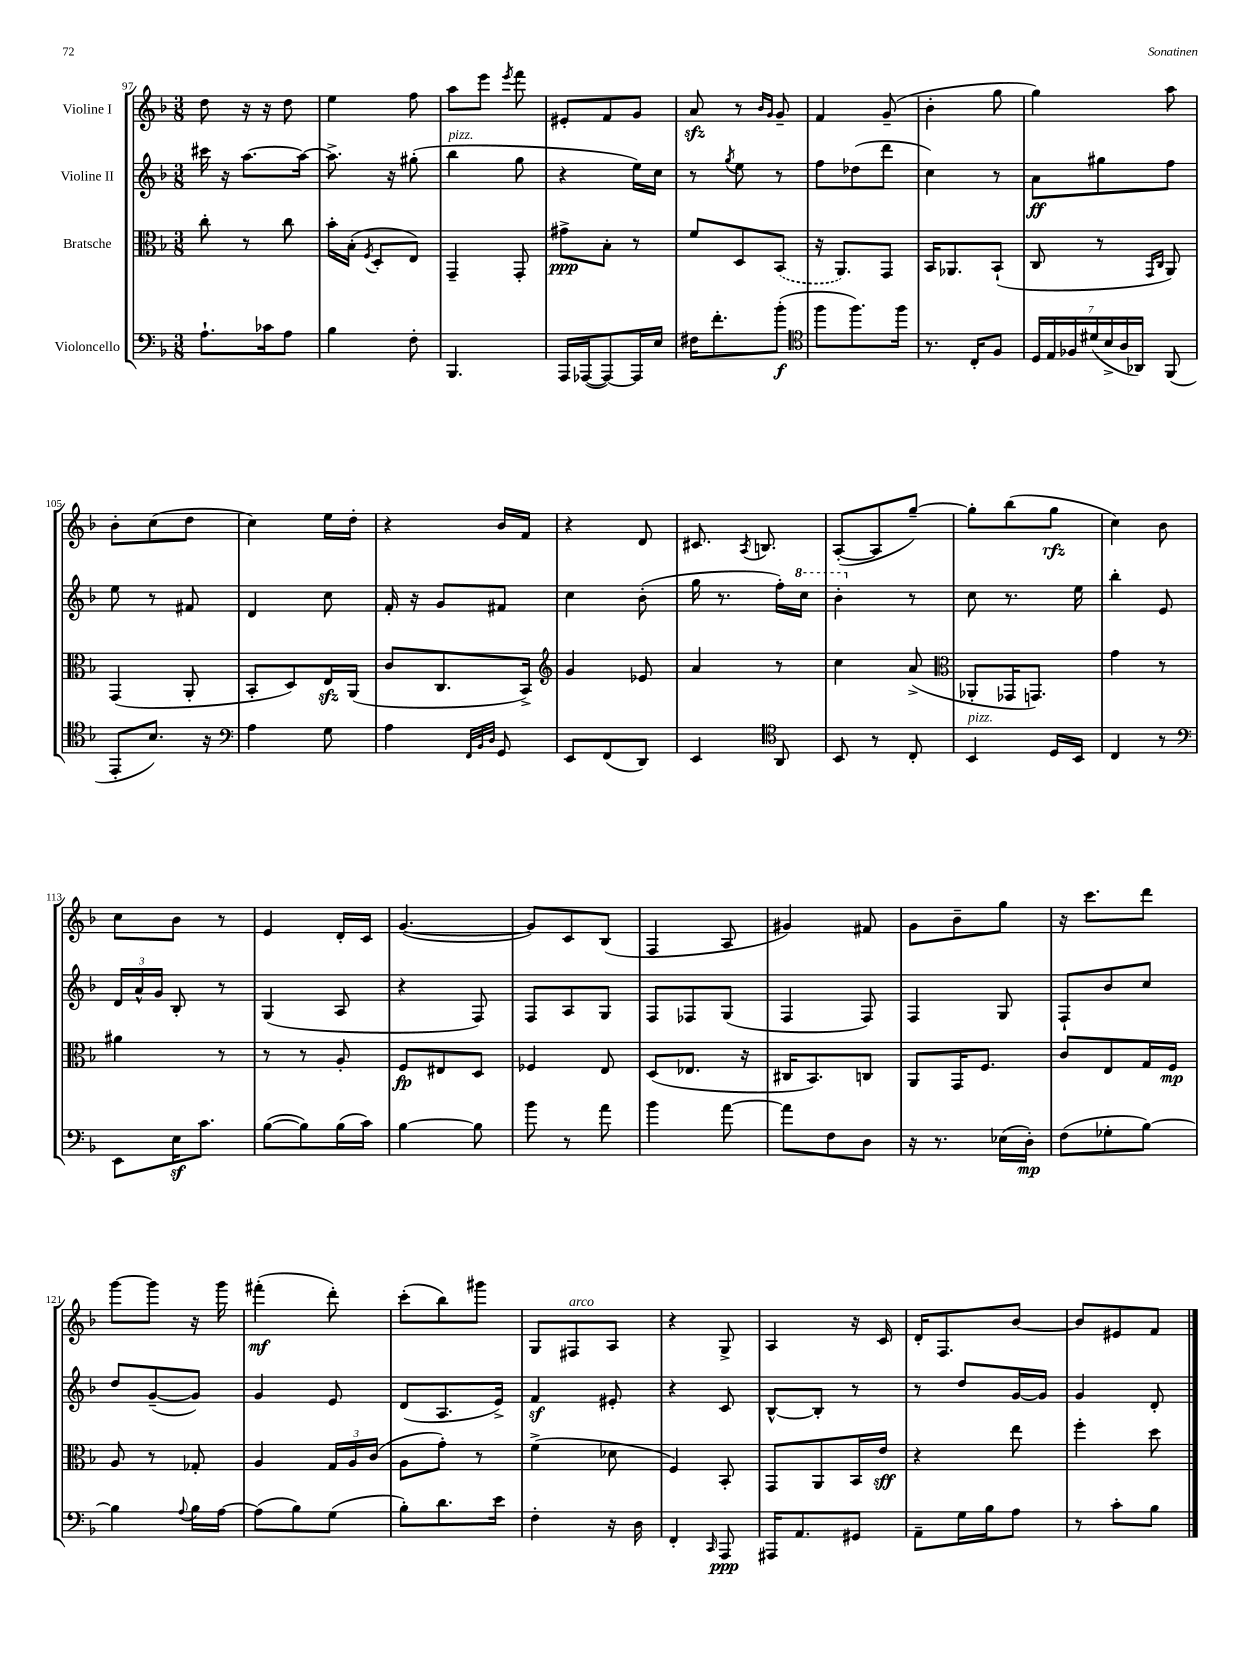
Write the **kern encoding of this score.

**kern	**kern	**kern	**kern
*staff4	*staff3	*staff2	*staff1
*clefF4	*clefC3	*clefG2	*clefG2
*k[b-]	*k[b-]	*k[b-]	*k[b-]
*M3/8	*M3/8	*M3/8	*M3/8
8.A`\L	8cc'\	16ccc#\	8dd\
.	.	16r	.
.	8r	[8.aa\L	16r
16c-\k	.	.	16r
8A\J	8cc\	.	8dd\
.	.	16aa\_Jk	.
=	=	=	=
4B-\	16b-'\LL	8.aa^\]	4ee\
.	(16B-'\JJ	.	.
.	8qF/	.	.
.	8D'/L	.	.
.	.	16r	.
8F'\	8E/J)	(8gg#'\	8ff\
=	=	=	=
4.BBB-/	4GG~/	4bb-\	8aa\L
.	.	.	8eee\J
.	.	.	8qeee/
.	8GG'/	8gg\	8fff\
=	=	=	=
16AAA/LL	8g#^\L	4r	8e#'/L
([16AAA-/J	.	.	.
8AAA-/_)	8B-'\J	.	8f/
16AAA-/]L	8r	16ee\LL)	8g/J
16E/JJ	.	16cc\JJ	.
=	=	=	=
16F#\LK	8f/L	8r	8a/
8.f'\	.	.	.
.	.	8qgg/	.
.	8D/	8ee\	8r
.	.	.	16qqb-/LL
.	.	.	16qqg/JJ
(8b-'\J	(8BB-/J	8r	8g~/
=	=	=	=
*clefC4	*	*	*
8ff\L	16r	8ff\L	4f/
.	8.AA/L)	.	.
8.ff\)	.	(8dd-\	.
.	8GG/J	8ddd\J	(8g~/
16ff\Jk	.	.	.
=	=	=	=
8.r	16BB-/LK	4cc\)	4b-'\
.	8.AA-/	.	.
16C'/LK	.	.	.
8F/J	(8BB-`/J	8r	8gg\
=	=	=	=
28D/LL	8C/	8a\L	4gg\)
28E/	.	.	.
28F-/	.	.	.
(28d#/	.	.	.
.	8r	8gg#\	.
28B-^/	.	.	.
28A/	.	.	.
28AA-/JJ)	.	.	.
.	16qqGG/LL	.	.
.	16qqC/JJ	.	.
(8FF/	8AA/)	8ff\J	8aa\
=	=	=	=
8EE'/L	(4GG/	8ee\	8b-'\L
8.B-/J)	.	8r	(8cc\
.	8AA'/	8f#/	8dd\J
16r	.	.	.
=	=	=	=
*clefF4	*	*	*
4A\	8BB-'/L	4d/	4cc\)
.	8D/)	.	.
8G\	16E/L	8cc\	16ee\LL
.	(16AA/JJ	.	16dd'\JJ
=	=	=	=
4A\	8c/L	16f'/	4r
.	.	16r	.
.	8.C/	8g/L	.
32qqFF/LLL	.	.	.
32qqBB-/	.	.	.
32qqD/JJJ	.	.	.
8GG/	.	8f#/J	16b-/LL
.	16BB-^/Jk)	.	16f/JJ
=	=	=	=
*	*clefG2	*	*
8EE/L	4g/	4cc\	4r
(8FF/	.	.	.
8DD/J)	8e-/	(8b-'\	8d/
=	=	=	=
4EE/	4a/	16gg\	8.c#/
.	.	8.r	.
.	.	.	8qA/
.	.	.	8.B/
*clefC4	*	*	*
8AA/	8r	16ff'\LL)	.
.	.	16ccc\JJ	.
=	=	=	=
8BB-/	4cc\	4bb-'\	([8A'/L
8r	.	.	8A/]
8C'/	(8a^/	8r	[8gg~/J)
=	=	=	=
*	*clefC3	*	*
4BB-/	8AA-'/L	8cc\	8gg'\]L
.	16GG-/K	8.r	(8bb-\
.	8.GG/J)	.	.
16D/LL	.	.	8gg\J
16BB-/JJ	.	16ee\	.
=	=	=	=
4C/	4g\	4bb-'\	4cc\)
8r	8r	8e/	8b-\
=	=	=	=
*clefF4	*	*	*
8EE\L	4a#\	24d/LL	8cc\L
.	.	24a^^/	.
.	.	24g/JJ	.
16E\K	.	8B-'/	8b-\J
8.c\J	.	.	.
.	8r	8r	8r
=	=	=	=
([8B-\L	8r	(4G/	4e/
8B-\])	8r	.	.
(16B-\L	8A'/	8A/	16d'/LL
16c\JJ)	.	.	16c/JJ
=	=	=	=
[4B-\	8F/L	4r	([4.g/
.	8E#/	.	.
8B-\]	8D/J	8F/)	.
=	=	=	=
8b-\	4F-/	8F/L	8g/]L)
8r	.	8A/	8c/
8a\	8E/	8G/J	(8B-/J
=	=	=	=
4b-\	(8D/L	8F/L	4F/
.	8.E-/J	8F-/	.
[8a\	.	(8G/J	8A/
.	16r	.	.
=	=	=	=
8a\]L	16C#/LK	4F/	4g#/)
.	8.BB-/)	.	.
8F\	.	.	.
8D\J	8C/J	8F/)	8f#/
=	=	=	=
16r	8AA/L	4F/	8g\L
8.r	.	.	.
.	16GG/K	.	8b-~\
.	8.F/J	.	.
(16E-\LL	.	8G/	8gg\J
16D'\JJ)	.	.	.
=	=	=	=
(8F\L	8c/L	8F`/L	16r
.	.	.	8.ccc\L
8G-'\	8E/	8b-/	.
[8B-\J)	16G/L	8cc/J	8ddd\J
.	16F/JJ	.	.
=	=	=	=
4B-\]	8A/	8dd/L	[8ggg\L
.	8r	([8g~/	8ggg\]J
8qqA/	.	.	.
16B-\LL	8G-'/	8g/]J)	16r
[16A\JJ	.	.	16ggg\
=	=	=	=
(8A\]L	4A/	4g/	(4fff#'\
8B-\)	.	.	.
(8G\J	24G/LL	8e/	8ddd'\)
.	24A/	.	.
.	(24c/JJ	.	.
=	=	=	=
8B-'\L)	8A\L	(8d/L	(8ccc'\L
8.d\	8g'\J)	8.A/	8bb-\)
.	8r	.	8ggg#\J
16e\Jk	.	16e^/Jk)	.
=	=	=	=
4F'\	(4f^\	4f/	8G/L
.	.	.	8F#/
16r	8d-\	8e#'/	8A/J
16D\	.	.	.
=	=	=	=
4FF'/	4F/)	4r	4r
16qqCC/	.	.	.
8AAA/	8BB-'/	8c/	8G^/
=	=	=	=
16AAA#/LK	8GG/L	[8B-^^/L	4A/
8.AA/	.	.	.
.	8AA/	8B-'/]J	.
8GG#/J	16BB-/L	8r	16r
.	16e/JJ	.	16c/
=	=	=	=
8AA~\L	4r	8r	16d'/LK
.	.	.	8.F/
16G\L	.	8dd/L	.
16B-\J	.	.	.
8A\J	8ee\	[16g/L	[8b-/J
.	.	16g/]JJ	.
=	=	=	=
8r	4ff'\	4g/	8b-/]L
8c'\L	.	.	8e#/
8B-\J	8dd\	8d'/	8f/J
==	==	==	==
*-	*-	*-	*-
